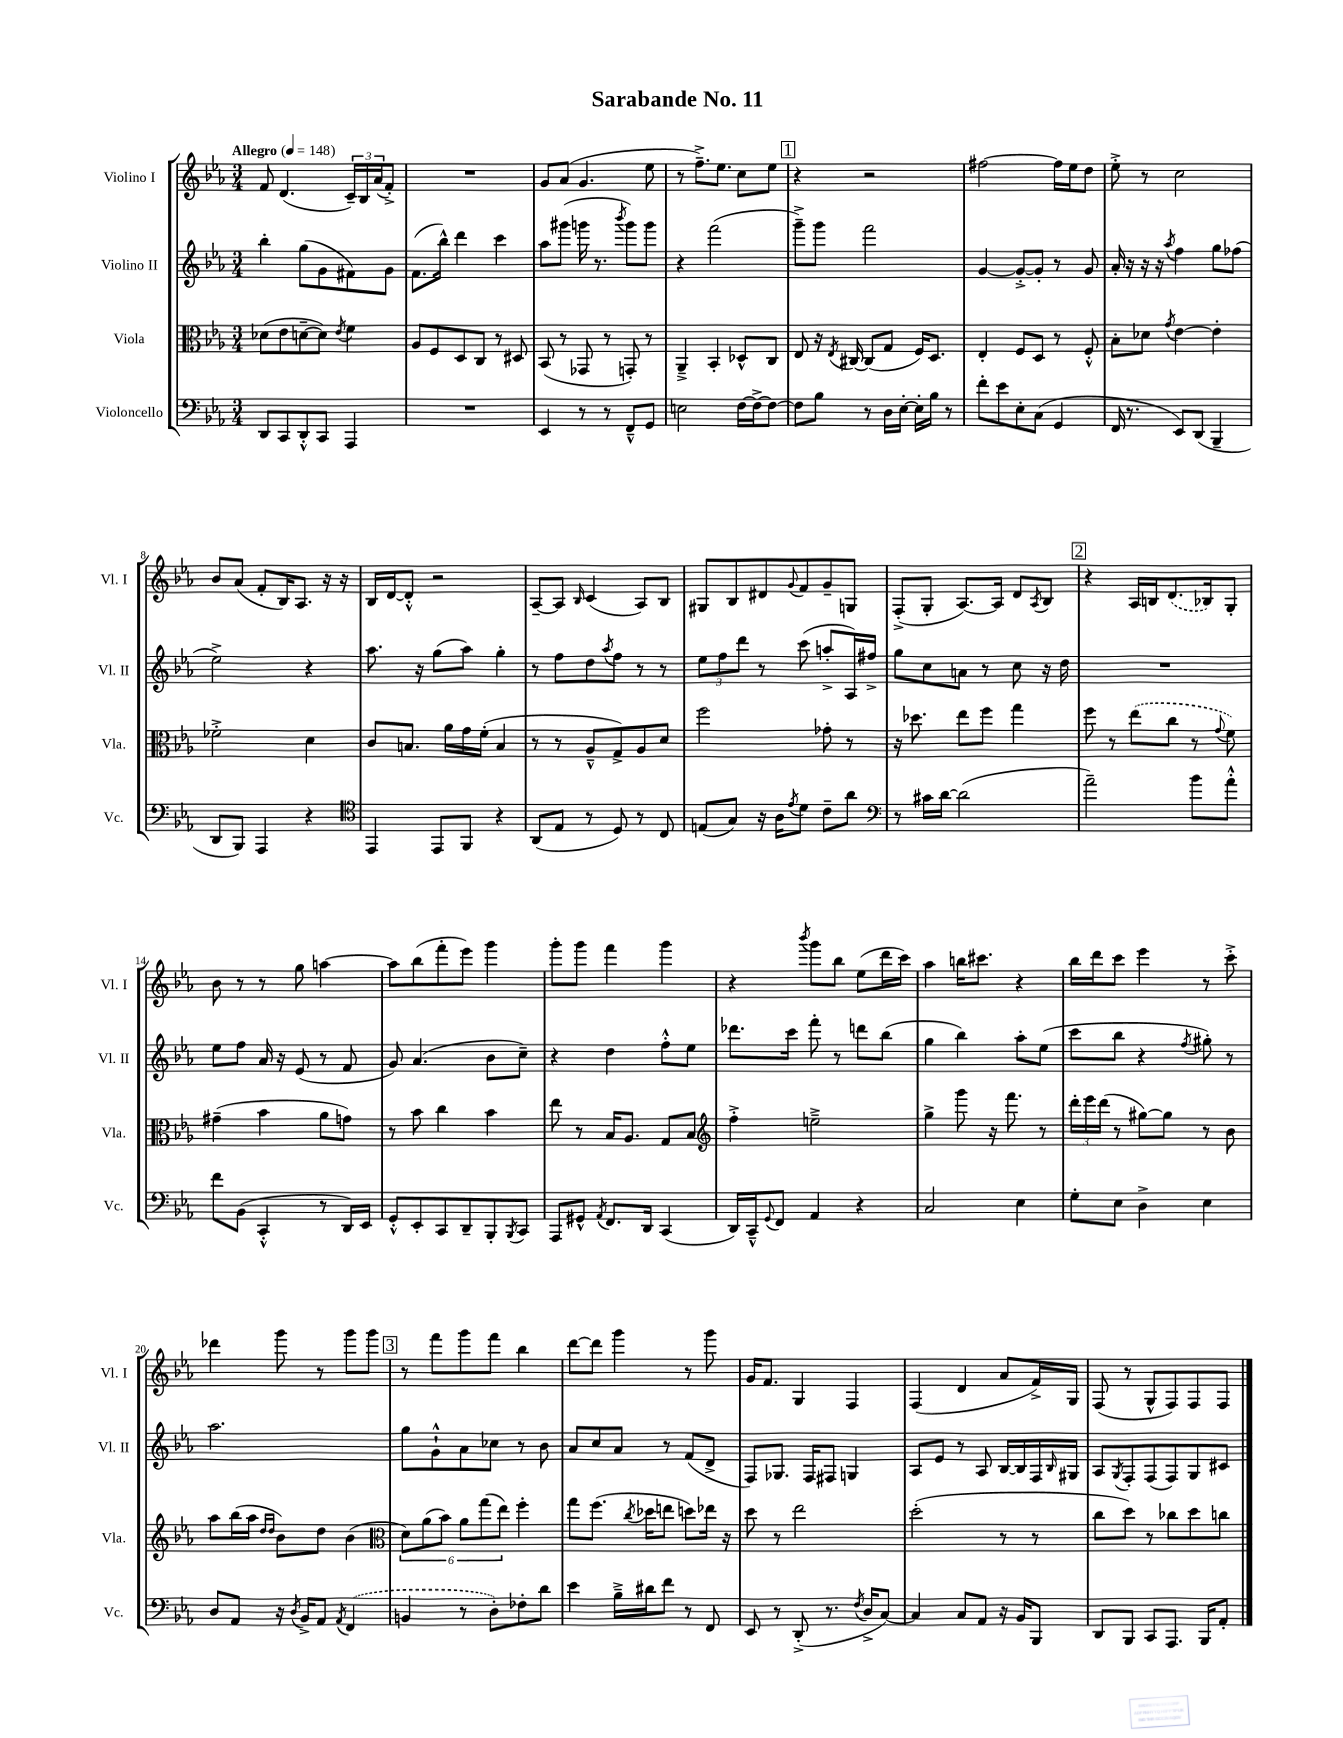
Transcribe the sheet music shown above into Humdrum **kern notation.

**kern	**kern	**kern	**kern
*staff4	*staff3	*staff2	*staff1
*clefF4	*clefC3	*clefG2	*clefG2
*k[b-e-a-]	*k[b-e-a-]	*k[b-e-a-]	*k[b-e-a-]
*M3/4	*M3/4	*M3/4	*M3/4
*MM148	*MM148	*MM148	*MM148
8DD	(8d-	4bb-'	8f
8CC	8e-	.	(4.d
8DD'^^	[8d~	(8gg	.
8CC	8d])	8g	.
.	8qe-	.	.
4AAA-	4f	8f#)	24c~)
.	.	.	24B-
.	.	.	(24a-
.	.	8g	8f'^)
=	=	=	=
2.r	8A-	(8.f	2.r
.	8F	.	.
.	.	16bb-^^)	.
.	8D	4ddd	.
.	8C	.	.
.	8r	4ccc	.
.	8D#	.	.
=	=	=	=
4EE-	(8BB-	8aa-	8g
.	8r	(8ggg#	(8a-
8r	8GG-	16ggg	4.g
.	.	8.r	.
8r	8r	.	.
.	.	8qbbb-	.
8FF~^^	8GG')	8ggg)	.
8GG	8r	8ggg	8ee-
=	=	=	=
2E	4AA-~^	4r	8r
.	.	.	8.ff~^)
.	4BB-'	(2fff	.
.	.	.	8.ee-
[16F	8D-^^	.	8cc
16F^_	.	.	.
8F_	8C	.	8ee-
=	=	=	=
8F]	8E-	8ggg~^)	4r
8B-	16r	8ggg	.
.	8qE-	.	.
.	[16C#	.	.
8r	(8C#]	2fff	2r
16D	8G	.	.
[16E-'	.	.	.
16E-']	16F)	.	.
16B-	8.D	.	.
8r	.	.	.
=	=	=	=
8f'	4E-'	[4g	[2ff#
8e-	.	.	.
8E-'	8F	8g'^_	.
(8C	8D	8g']	.
4GG	8r	8r	16ff#]
.	.	.	16ee-
.	8F'^^	8g	8dd
=	=	=	=
16FF	8B-'	16a-'	8ee-'^
8.r	.	16r	.
.	8d-	16r	8r
.	.	16r	.
.	8qg	8qaa-	.
8EE-)	[4e-	4ff	2cc
(8DD	.	.	.
4BBB-~	4e-']	8gg	.
.	.	(8ff-	.
=	=	=	=
8DD	2f-'^	2ee-^)	8b-
8BBB-)	.	.	(8a-
4AAA-	.	.	8f'
.	.	.	16B-)
.	.	.	8.A-
4r	4d	4r	.
.	.	.	16r
.	.	.	16r
=	=	=	=
*clefC4	*	*	*
4EE-	8c	8.aa-	16B-
.	.	.	[16d
.	8.B	.	8d'^^]
.	.	16r	.
8EE-	.	(8gg	2r
.	16a-	.	.
8FF	16g	8aa-)	.
.	(16f'	.	.
4r	4B	4gg'	.
=	=	=	=
(8AA-	8r	8r	[8A-~
8E-	8r	8ff	8A-]
.	.	.	16qqB-
8r	8A-~^^	8dd	(4c
.	.	8qaa-	.
8D)	8G^)	8ff	.
8r	8A-	8r	8A-)
8C	8d	8r	8B-
=	=	=	=
(8E	2ff	12ee-	8G#
.	.	12ff	.
8G)	.	.	8B-
.	.	12ddd	.
16r	.	8r	8d#
16A-	.	.	.
8qe-	.	.	8qqg
8d	.	(8ccc	8f
8c~	8g-'	8aa'^	8g~
8a-	8r	16A-)	8G
.	.	16ff#^	.
=	=	=	=
*clefF4	*	*	*
8r	16r	8gg	(8F'^
.	8.dd-	.	.
16c#	.	8cc	8G'
[16d	.	.	.
(2d]	8ee-	8a	[8.A-)
.	8ff	8r	.
.	.	.	16A-]
.	4gg	8cc	8d
.	.	.	8qA-
.	.	16r	8B-
.	.	16dd	.
=	=	=	=
2a-~)	8ff	2.r	4r
.	8r	.	.
.	(8ee-	.	16A-
.	.	.	16B
.	8cc	.	(8.d
8b-	8r	.	.
.	.	.	16B-)
.	8qqg	.	.
8a-'^^	8f)	.	8G'
=	=	=	=
8f	(4g#~	8ee-	8b-
(8BB-	.	8ff	8r
4CC'^^	4b-	16a-	8r
.	.	16r	.
.	.	(8e-	8gg
8r	8a-	8r	[4aa
16DD)	8g)	8f	.
16EE-	.	.	.
=	=	=	=
8GG'^^	8r	8g)	8aa]
8EE-'	8b-	(4.a-	(8bb-
8CC	4cc	.	8fff'
8DD~	.	.	8eee-)
8BBB-'	4b-	8b-	4ggg
8qBBB-	.	.	.
8CC	.	8cc~)	.
=	=	=	=
8AAA-	8ee-	4r	8ggg'
8GG#^^	8r	.	8ggg
8qAA-	.	.	.
8.FF	16B-	4dd	4fff
.	8.A-	.	.
16DD	.	.	.
(4CC	8G	8ff'^^	4ggg
.	8B-	8ee-	.
=	=	=	=
*	*clefG2	*	*
16DD)	4ff'^	8.ddd-	4r
16CC~^^	.	.	.
8qqGG	.	.	.
8FF	.	.	.
.	.	16ccc	.
.	.	.	8qbbb-
4AA-	2ee~^	8fff'	8ggg
.	.	8r	8bb-
4r	.	8ddd	(8ee-
.	.	(8bb-	16ddd
.	.	.	16ccc)
=	=	=	=
2C	4gg^	4gg	4aa-
.	8ggg	4bb-)	16bb
.	.	.	8.ccc#
.	16r	.	.
.	8.fff	.	.
4E-	.	8aa-'	4r
.	8r	(8ee-	.
=	=	=	=
8G'	24ddd'	8ccc	16bb-
.	24eee-	.	.
.	.	.	16ddd
.	(24ddd	.	.
8E-	8r	8bb-	8ccc
4D^	[8gg#)	4r	4eee-
.	8gg#]	.	.
.	.	8qff	.
4E-	8r	8gg#')	8r
.	8b-	8r	8ccc'^
=	=	=	=
8D	8aa-	2.aa-	4ddd-
8AA-	(16bb-	.	.
.	16aa-	.	.
.	16qqdd	.	.
.	16qqdd	.	.
16r	8b-)	.	8ggg
8qD	.	.	.
16BB-^	.	.	.
8AA-	8dd	.	8r
8qAA-	.	.	.
(4FF	(4b-	.	8ggg
.	.	.	8ggg
=	=	=	=
*	*clefC3	*	*
4BB	12d)	8gg	8r
.	(12a-	.	.
.	.	8g`^^	8fff
.	12b-)	.	.
8r	12a-	8a-	8ggg
.	(12gg	.	.
8D')	.	8cc-	8fff
.	12ee-)	.	.
8F-'	4ff'	8r	4bb-
8d	.	8b-	.
=	=	=	=
4e-	8gg	8a-	[8ddd
.	(8.ff	8cc	8ddd]
16B-~^	.	8a-	4ggg
.	8qcc	.	.
16d#	16dd-	.	.
8f	8ee	8r	.
8r	8dd)	(8f	8r
8FF	16ee-	8d^	8ggg
.	16r	.	.
=	=	=	=
8EE-	8dd	8F)	16g
.	.	.	8.f
8r	8r	8.G-	.
(8DD'^	2ee-	.	4G
.	.	16F	.
8.r	.	8F#	.
.	.	4G	4F
8qF	.	.	.
16D^	.	.	.
[8C)	.	.	.
=	=	=	=
4C]	(2dd'	8A-	(4F
.	.	8e-	.
8C	.	8r	4d
8AA-	.	8A-	.
16r	8r	[16B-	8a-
16BB-	.	16B-]	.
8BBB-	8r	16F	16f^)
.	.	16qqB-	.
.	.	16G#	16G
=	=	=	=
8DD	8cc	8A-	(8F
.	.	8qG	.
8BBB-	8dd)	8F'	8r
8CC	8r	(8F	8G^^
8.AAA-	8cc-	8F)	8F)
.	8dd	8G	8F
16BBB-	.	.	.
8AA-'	8cc	8c#	8F
==	==	==	==
*-	*-	*-	*-
